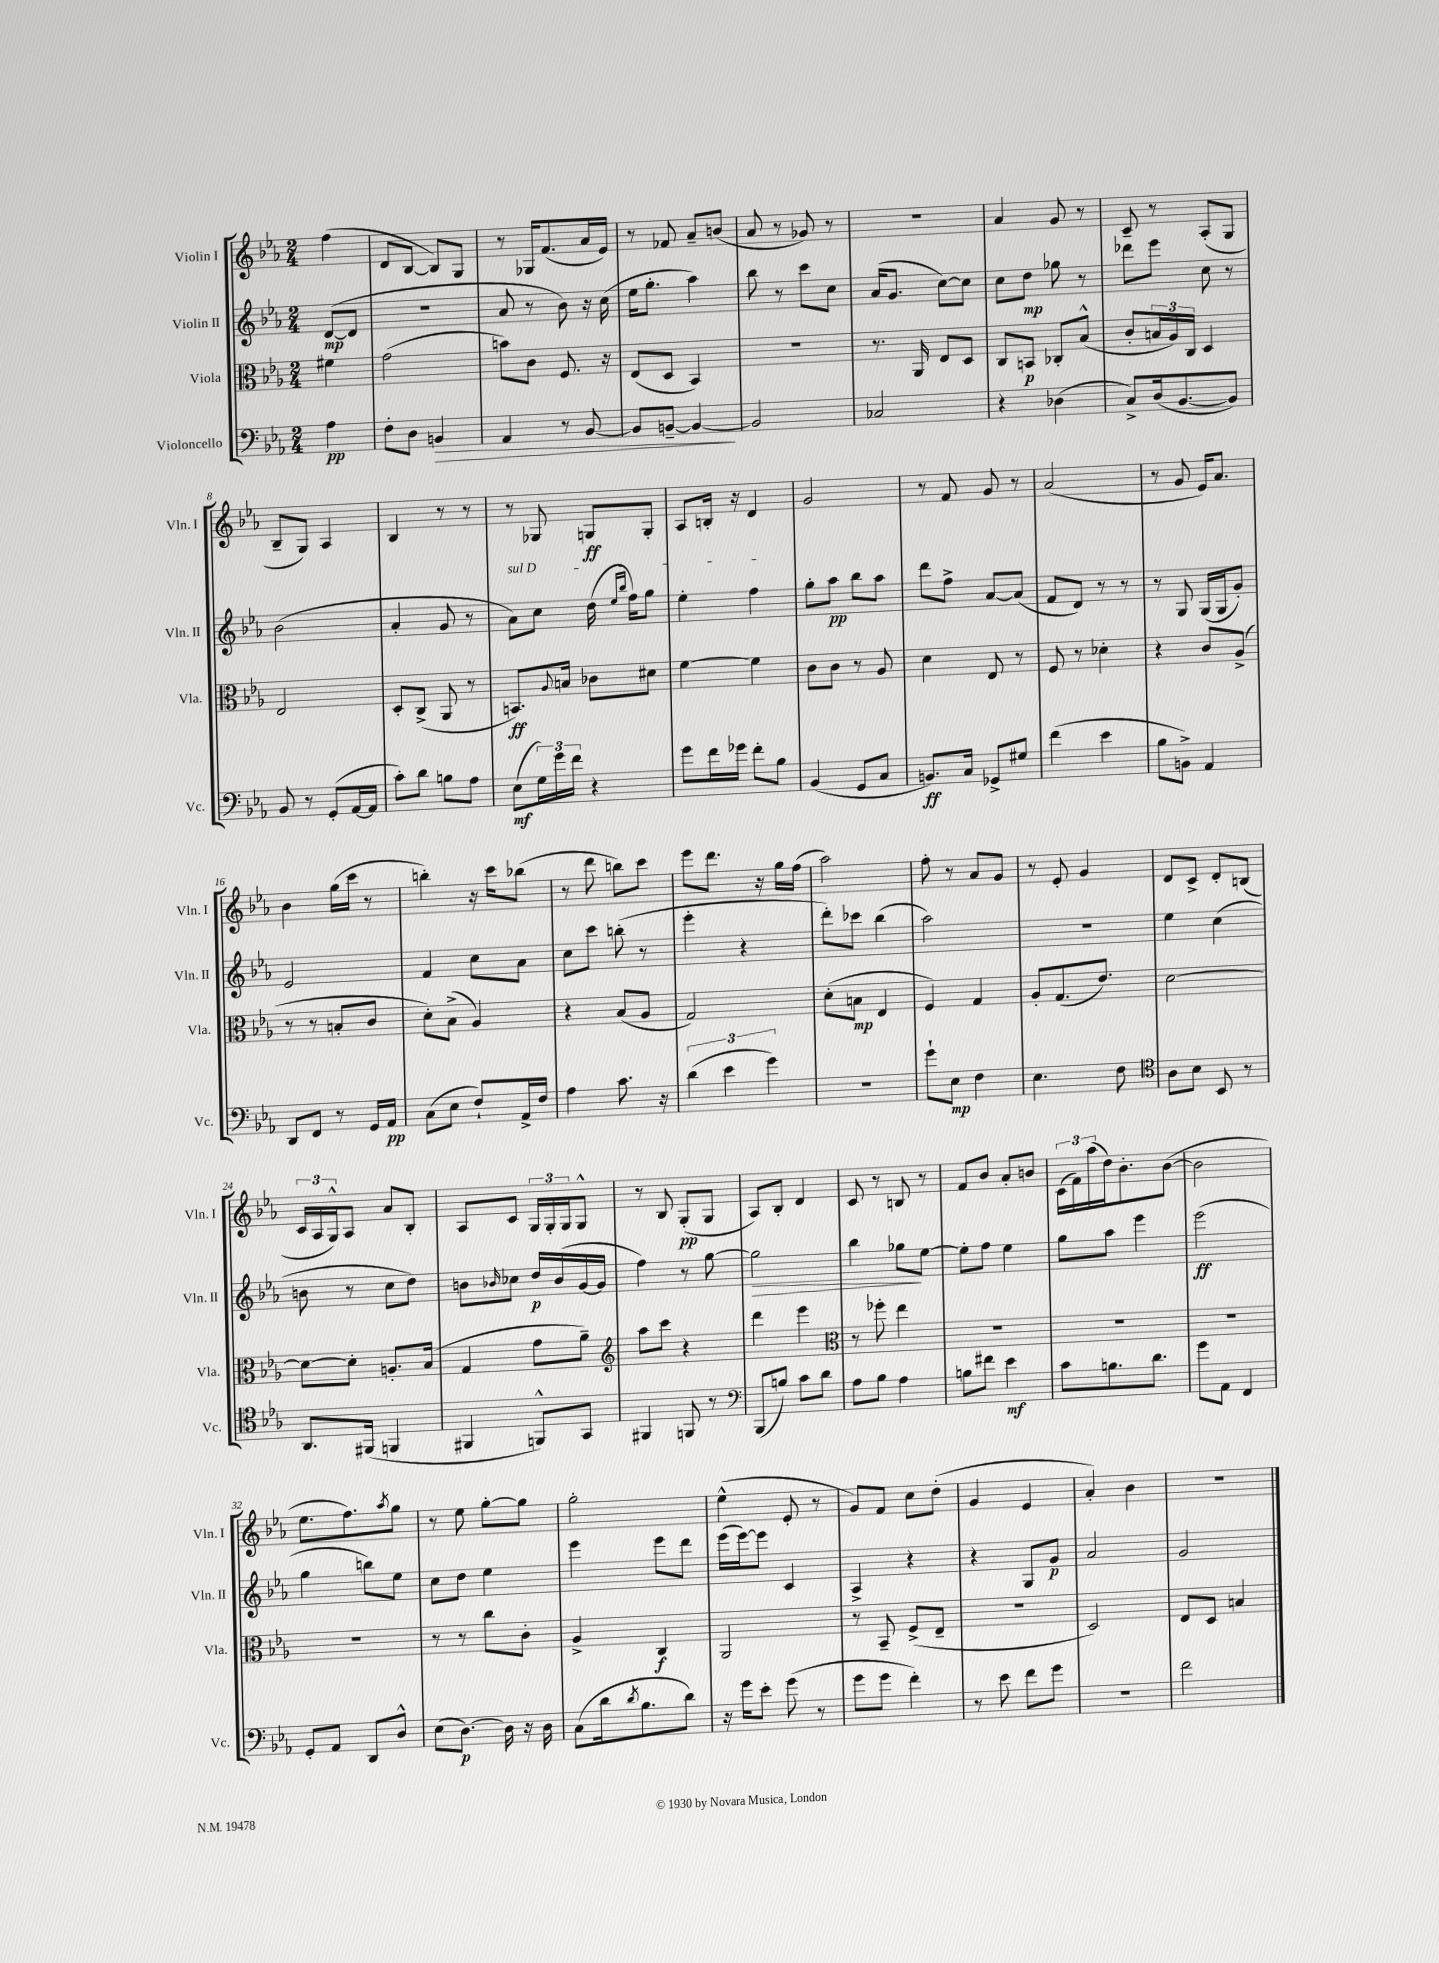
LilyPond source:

<<
\new StaffGroup <<
\new Staff = "s0" \with { instrumentName = "Violin I" shortInstrumentName = "Vln. I" } {
    \clef treble \key ees \major \numericTimeSignature \time 2/4 \partial 4
    f''4( |
    d'8 bes8~ bes8) g8 |
    r8 ges16 f'8.( aes'16 ees'16) |
    r8 fes'8 aes'8-- b'8( |
    aes'8 r8 ges'8) r8 |
    r2 |
    aes'4 g'8 r8 |
    c'8-- r8 aes8-.( g8 |
    bes8-- g8) aes4 |
    bes4 r8 r8 |
    r8 ges8 g8\ff g8-. |
    aes8 b16-. r16 d'4 |
    g'2 |
    r8 f'8 g'8 r8 |
    aes'2( |
    r8 g'8 ees'16) aes'8. |
    bes'4 g''16( c'''16 r8 |
    b''4-.) r16 c'''16 bes''8( |
    r8 d'''8 b''8) c'''8 |
    ees'''8 d'''8. r16 g''16 f''16( |
    aes''2) |
    f''8-. r8 aes'8 g'8 |
    r8 ees'8-. g'4 |
    d'8 c'8-> d'8-. b8( |
    \tuplet 3/2 { c'16 aes16 g16-^) } aes8 aes'8 bes8-. |
    aes8 c'8 \tuplet 3/2 { g16 g16-. g16 } g8-^ |
    r8 bes8 g8-.\pp( g8 |
    aes8) bes8-. d'4 |
    c'8 r8 b8 r8 |
    f'8 bes'8 aes'8-. b'8 |
    \tuplet 3/2 { c'16( f'16) aes''16( } d''16) bes'8.-. bes'8~( |
    bes'2 |
    ees''8. f''8.) \acciaccatura { aes''8 } g''8 |
    r8 ees''8 g''8~-. g''8 |
    g''2-. |
    ees''4-^( ees'8-. r8 |
    g'8) f'8 c''8 d''8-.( |
    g'4 ees'4 |
    aes'4-.) bes'4 |
    R2 \bar "|." |
}
\new Staff = "s1" \with { instrumentName = "Violin II" shortInstrumentName = "Vln. II" } {
    \clef treble \key ees \major \numericTimeSignature \time 2/4 \partial 4
    d'8~\mp( d'8 |
    R2 |
    aes'8 r8 bes'8) r16 c''16( |
    ees''16 g''8.-. aes''4) |
    bes''8 r8 c'''8 c''8 |
    aes'16( g'8. c''8~) c''8 |
    c''8 d''8\mp ges''8 r8 |
    des'''8 ees'''8 c''8 r8 |
    bes'2( |
    aes'4-. g'8 r8 |
    \once \override TextSpanner.bound-details.left.text = \markup { \italic "sul D" } aes'8\startTextSpan) c''8 d''16( \grace { ees''16 bes''16 } f''16) g''8 |
    ees''4-. f''4\stopTextSpan |
    g''8-. aes''8\pp bes''8 aes''8 |
    d'''8 f''8-> aes'8~ aes'8( |
    f'8 d'8) r8 r8 |
    r8 g8 g16( g16 g'8-.) |
    ees'2 |
    f'4 c''8 aes'8 |
    c''8 c'''8 b''8-.( r8 |
    ees'''4-. r4 |
    d'''8-.) ces'''8 bes''4( |
    aes''2) |
    R2 |
    ees''4 c''4( |
    b'8 r8 c''8 d''8) |
    b'8 \grace { bes'16 } ces''8 d''16\p bes'16( g'16~ g'16 |
    f''4) r8 g''8~ |
    g''2\> |
    bes''4 ges''8\! ees''8~ |
    ees''8-. f''8 ees''4 |
    g''8 aes''8 ees'''4 |
    ees'''2\ff( |
    g''4 b''8) ees''8 |
    c''8 d''8 ees''4 |
    ees'''4 ees'''8 d'''8 |
    ees'''16( ees'''16~) ees'''8 c'4 |
    aes4-> r4 |
    r4 g8 g'8\p |
    aes'2 |
    g'2 \bar "|." |
}
\new Staff = "s2" \with { instrumentName = "Viola" shortInstrumentName = "Vla." } {
    \clef alto \key ees \major \numericTimeSignature \time 2/4 \partial 4
    fis'4 |
    g'2( |
    b'8) c'8 f8. r16 |
    ees8( d8 bes,4) |
    R2 |
    r8. aes,16 ees8 d8 |
    c8 b,8\p ces8-. bes8-^( |
    c'8-. \tuplet 3/2 { b16 aes16) c16 } d4 |
    ees2 |
    d8-. c8->( aes,8 r8 |
    b,8.\ff) \appoggiatura { aes8 } b16 ces'8 dis'8 |
    f'4~ f'4 |
    c'8 c'8 r8 aes8 |
    d'4 ees8 r8 |
    f8 r8 des'4-. |
    r4 c'8 aes8->( |
    r8 r8 b8-. c'8 |
    d'8-.) bes8->( aes4) |
    r4 bes8( aes8 |
    g2) |
    d'8-.( b8\mp ees4 |
    f4) g4 |
    aes8-. g8.( ees'8.) |
    d'2~ |
    d'8~ d'8-. a8.-. bes16( |
    g4 g'8 aes'8--) |
    \clef treble aes''8 c'''8 r4 |
    d'''4 ees'''4 |
    \clef alto r8 fes''8-. ees''4 |
    r2 |
    R2 |
    R2 |
    R2 |
    r8 r8 c''8 c'8-. |
    aes4-> c4\f |
    aes,2 |
    r8 bes,8-- f8->( ees8-- |
    r2 |
    d2) |
    ees8 d8 b4 \bar "|." |
}
\new Staff = "s3" \with { instrumentName = "Violoncello" shortInstrumentName = "Vc." } {
    \clef bass \key ees \major \numericTimeSignature \time 2/4 \partial 4
    aes4\pp |
    f8-. d8 b,4\> |
    aes,4 r8 bes,8~ |
    bes,8 b,8~-- b,4~\! |
    b,2 |
    ces2 |
    r4 des4( |
    c8->) d16( bes,8.~ bes,8) |
    bes,8 r8 g,8-.( aes,16~ aes,16 |
    c'8-.) d'8 b8 aes8 |
    ees8\mf( \tuplet 3/2 { g16) g'16 f'16 } r4 |
    g'8 f'16 ges'16 f'8-. bes8 |
    bes,4( g,8 c8 |
    b,8.\ff) c16 ges,8-> gis8 |
    f'4( ees'4 |
    bes8 b,8->) aes,4 |
    d,8 f,8 r8 g,16 aes,16\pp |
    c8( ees8 f8-!) aes,16-> f16 |
    aes4 c'8. r16 |
    \tuplet 3/2 { d'4( ees'4 g'4) } |
    R2 |
    g'8-! ees8\mp f4 |
    ees4. f8 |
    \clef tenor aes8 bes8 bes,8 r8 |
    aes,8. fis,16( f,4 |
    fis,4 f,8-^) g,8 |
    fis,4 f,8 r8 |
    \clef bass bes,,8( b8) c'8 d'8 |
    aes8 bes8 aes4 |
    b8 fis'8 ees'4\mf |
    c'8 b8. d'8. |
    g'8 aes,8 f,4 |
    g,8-. aes,8 d,8 d8-^ |
    ees8( d8.~\p) d16 r16 d16 |
    c8( d'16 \acciaccatura { d'8 } bes8. d'8) |
    r16 g'16 ees'8-. g'8( r8 |
    g'8 g'8 f'4-.) |
    r8 ees'8 f'8 g'8 |
    r2 |
    f'2 \bar "|." |
}
>>
>>
